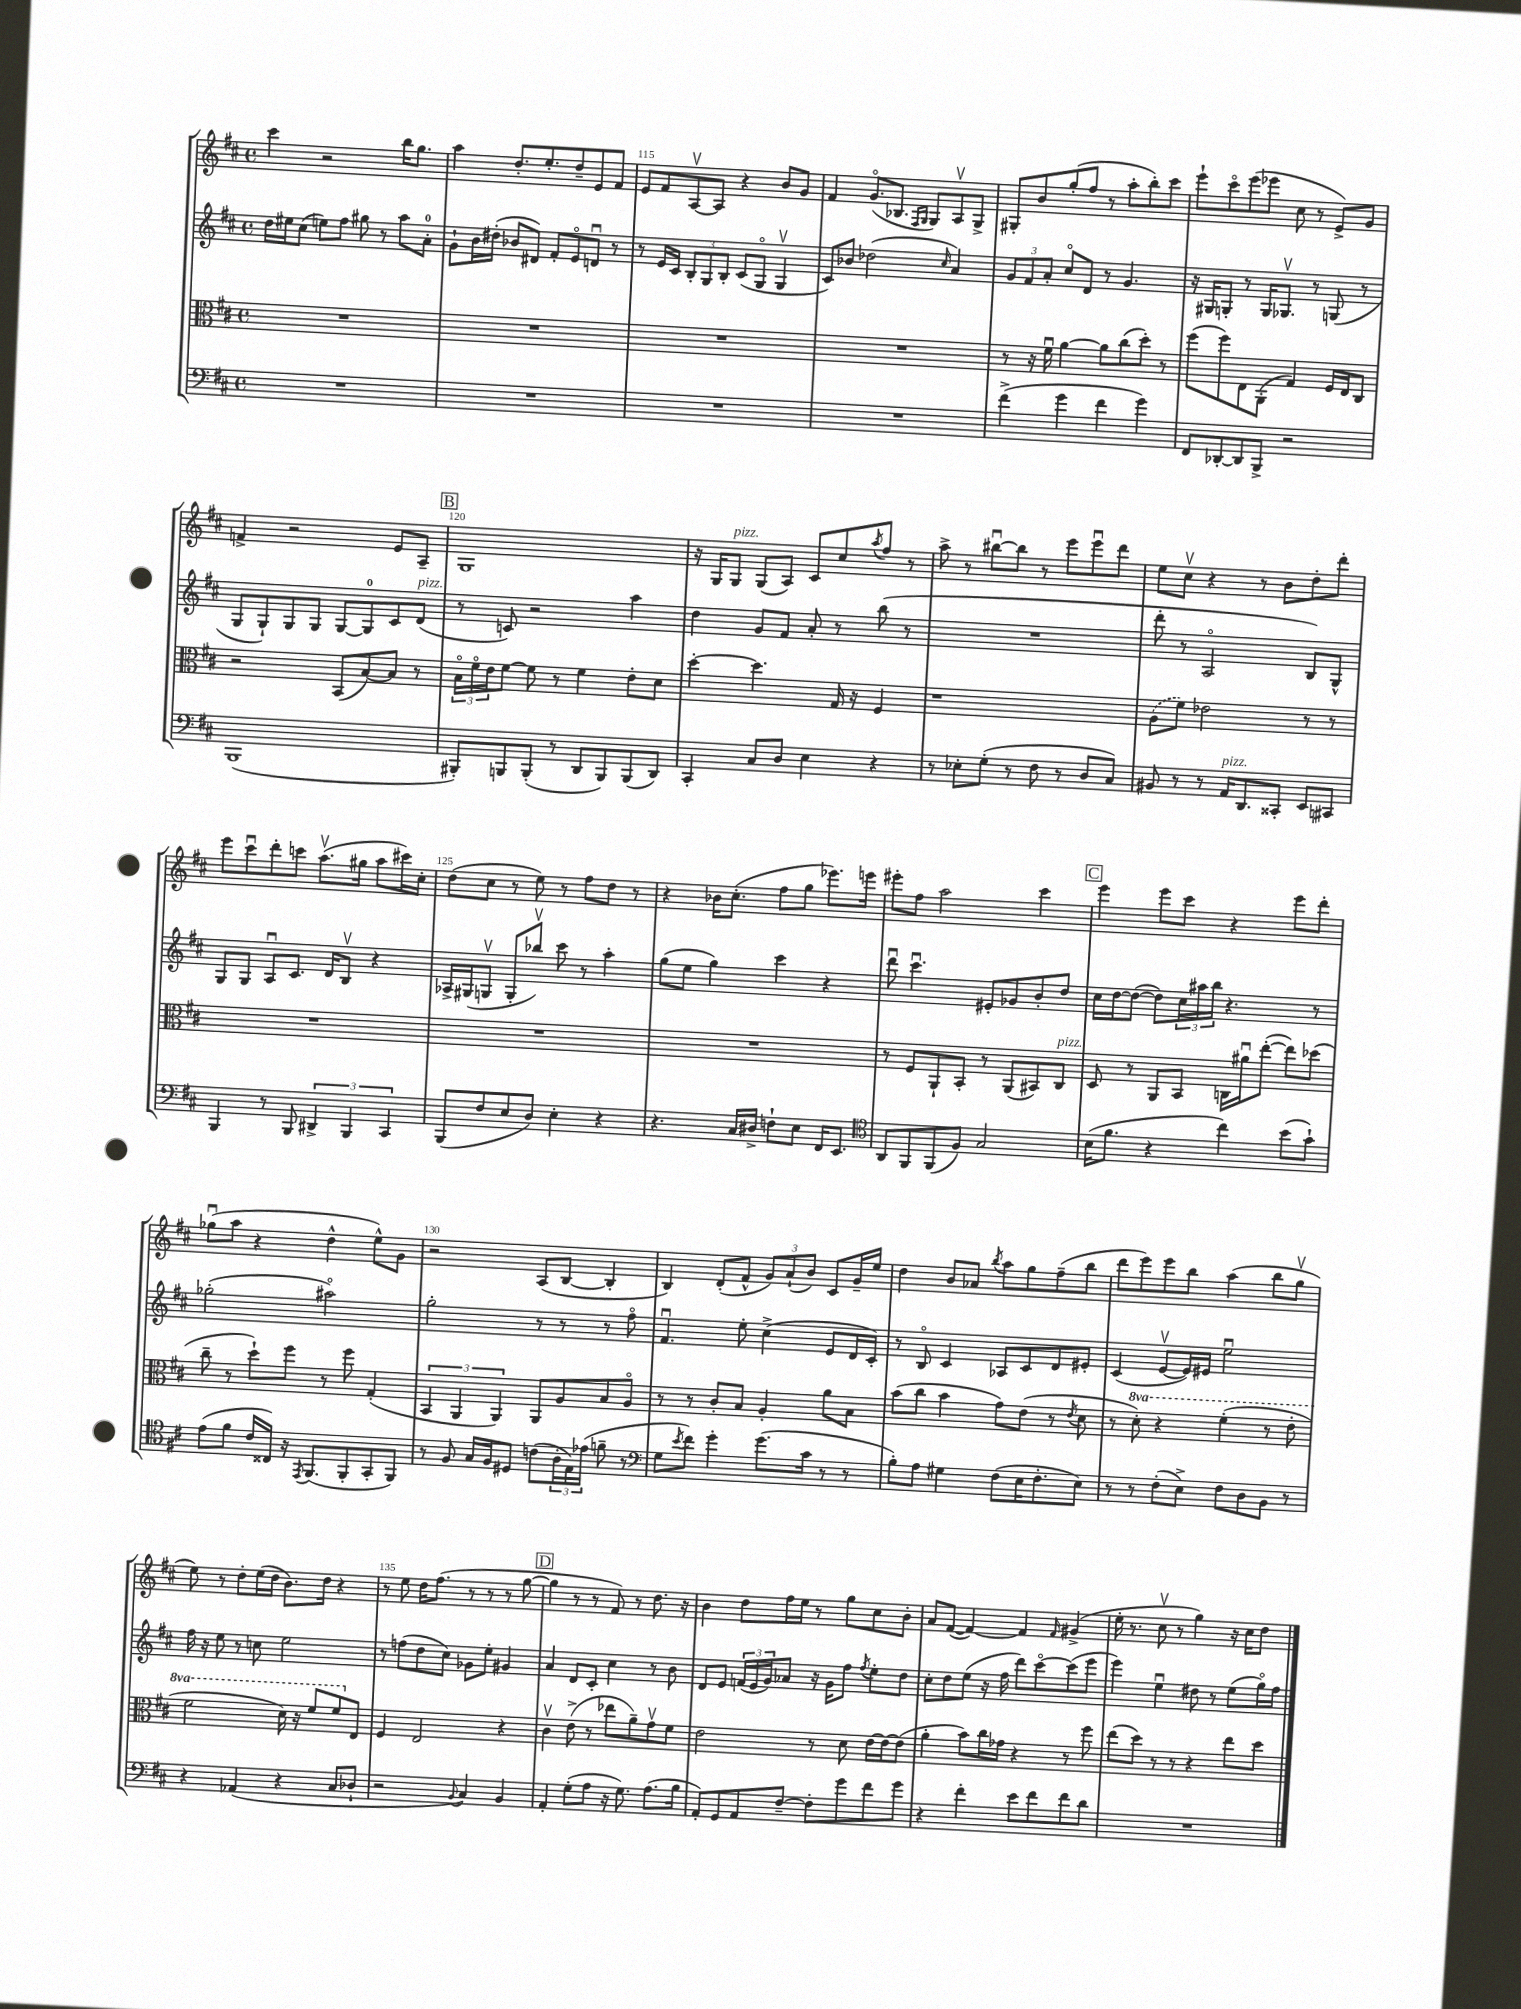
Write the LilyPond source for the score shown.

<<
\new StaffGroup <<
\new Staff = "s0" {
    \clef treble \key d \major \defaultTimeSignature \time 4/4
    cis'''4 r2 b''16 g''8. |
    a''4 d''8.-. e''8.-. d''8-- e'8 fis'8 |
    e'8 fis'8 a8~\upbow a8 r4 b'8 g'8 |
    fis'4 g'8.\flageolet( bes8. \grace { fis16 g16 } g8) a8\upbow g8-> |
    gis8-. b'8 g''8-.( fis''8 r8 a''8-. b''8-.) cis'''8 |
    e'''8-! cis'''8\flageolet e'''8( ees'''8 cis''8 r8 e'8->) g'8 |
    f'4-> r2 e'8 a8-- |
    \mark \markup { \box "B" } g1 |
    r16 g16 g8^\markup { \italic "pizz." } g8( a8) cis'8 cis''8 \acciaccatura { a''8 } fis''8 r8 |
    a''8-> r8 bis''8~\downbow bis''8 r8 e'''8 e'''8\downbow d'''8 |
    e''8 cis''8\upbow r4 r8 b'8 d''8-. d'''8-. |
    e'''8 cis'''8\downbow d'''8-. c'''8 a''8.\upbow( gis''16 a''8 cis'''16) cis''16-. |
    d''8( cis''8 r8 e''8) r8 fis''8 d''8 r8 |
    r4 bes'16 cis''8.-.( fis''8 g''8 ees'''8.) e'''16 |
    eis'''8-. fis''8 a''2 cis'''4 |
    \mark \markup { \box "C" } e'''4 e'''8 cis'''8 r4 e'''8 d'''8-. |
    ges''8\downbow( a''8 r4 d''4-^ e''8-^) g'8 |
    r2 a8( b8~ b4-. |
    b4) d'8-.( fis'8-^ \tuplet 3/2 { g'8) a'8-!( b'8) } cis'8 g'16-- e''16 |
    d''4 b'8 aes'8 \acciaccatura { b''8 } a''8 g''8 fis''8--( b''8 |
    d'''8 e'''8) e'''8 b''8 a''4( b''8 g''8\upbow |
    e''8) r8 d''8-. e''16( d''16 b'8.) d''16 r4 |
    r8 e''8 d''16 fis''8.( r8 r8 r8 g''8~ |
    \mark \markup { \box "D" } g''4 r8 r8 fis'8) r8 d''8. r16 |
    b'4 d''8 fis''16 e''16 r8 g''8 cis''8 b'8-. |
    a'8 fis'8~( fis'4~) fis'4 \grace { fis'16 } gis'4->( |
    e''16-. r8. cis''8\upbow r8 g''4) r16 cis''16 d''8 \bar "|." |
}
\new Staff = "s1" {
    \clef treble \key d \major \defaultTimeSignature \time 4/4
    d''16 eis''16 cis''8( e''8) fis''8 gis''8 r8 a''8 a'8-0-. |
    g'8-! b'16 dis''16-.( bes'8 dis'8) fis'8-. e'8\flageolet d'8\downbow r8 |
    r8 e'16 cis'16 \tuplet 3/2 { b8-. g8 b8-. } cis'8( g8\flageolet g4\upbow |
    cis'8) bes'8 des''2( \grace { cis''16 } a'4) |
    \tuplet 3/2 { g'8 fis'8 a'8-. } cis''8\flageolet d'8 r8 g'4. |
    r16 gis16 g8-. r8 g16 ges8.\upbow r8 g8( r8 |
    g8 g8-!) g8 g8 g8~ g8-0 cis'8 d'8^\markup { \italic "pizz." }( |
    \mark \markup { \box "B" } r8 c'8) r2 a''4 |
    d''4 g'8 fis'8 a'8-. r8 b''8( r8 |
    R1 |
    d'''8-. r8 a2\flageolet b8) g8-^ |
    g8 g8 a8\downbow cis'8. d'16 b8\upbow r4 |
    aes16-> gis16( g8\upbow g8-. bes''8\upbow) cis'''8 r8 a''4-. |
    g''8( e''8 g''4) cis'''4 r4 |
    d'''8\downbow cis'''4.\downbow eis'8-. ges'8 b'8-. d''8 |
    \mark \markup { \box "C" } cis''16 d''16~ d''8~( d''8) \tuplet 3/2 { cis''16 ais''16 b''16 } r4. r8 |
    ges''2-.( ais''2\flageolet) |
    g''2-. r8 r8 r8 fis''8\flageolet |
    fis'4.\downbow e''8-. cis''4->( e'8 d'16 cis'16-.) |
    r8 b8\flageolet cis'4 aes8 cis'8 d'8 eis'8-. |
    cis'4( e'8~\upbow e'16) eis'16 e''2\downbow |
    fis''16 r16 e''8 r8 c''8 e''2 |
    r8 f''8( d''8 cis''8) ges'8 e''8-. gis'4 |
    \mark \markup { \box "D" } a'4 d'8 cis'8-. cis''4 r8 b'8 |
    d'8 e'8 \tuplet 3/2 { f'16( e'16 g'16) } aes'8 r16 g'16 fis''8 \acciaccatura { fis''8 } e''8-. d''8 |
    cis''8-. d''8 e''8( r16 fis''16 d'''8) cis'''8~\flageolet cis'''8( e'''8 |
    e'''4) e''4\downbow dis''8 r8 e''8( g''16\flageolet) fis''16 \bar "|." |
}
\new Staff = "s2" {
    \clef alto \key d \major \defaultTimeSignature \time 4/4 \set Staff.ottavationMarkups = #ottavation-simple-ordinals
    R1 |
    R1 |
    R1 |
    R1 |
    r8 r16 fis'16\downbow a'4~ a'8 cis''8( d''8-.) r8 |
    fis''8( fis''8) e8 a,8-.( g4) fis16 e16 cis8 |
    r2 b,8( b8~) b8 r8 |
    \mark \markup { \box "B" } \tuplet 3/2 { b16\flageolet fis'16\flageolet e'16 } fis'8~ fis'8 r8 fis'4 e'8-. d'8 |
    d''4~-. d''4. g16 r16 fis4 |
    r1 |
    \once \slurDashed a8( fis'8) ees'2 r8 r8 |
    R1 |
    R1 |
    R1 |
    r8 fis8 a,8-! b,8-. r8 a,8( bis,8) cis8^\markup { \italic "pizz." } |
    \mark \markup { \box "C" } d8 r8 a,8 b,8 c16 ais'16\downbow e''8~-.( e''8) des''8( |
    cis''8-- r8 d''8-!) fis''8 r8 fis''8 g4-.( |
    \tuplet 3/2 { b,4 a,4 a,4) } a,8 a8 b8 a8\flageolet |
    r8 r8 cis'8-. b8 a4-. a'8 b8 |
    b'8( cis''8 b'4 g'8) e'8( r8 \acciaccatura { e'8 } d'8 |
    r8 \ottava #1 d''8-.) r4 fis''4-.( r8 e''8-. |
    fis''2 d''16) r16 fis''8 fis''8 \ottava #0 e8 |
    fis4 e2 r4 |
    \mark \markup { \box "D" } cis'4\upbow e'8->( r8 ees''8 a'8--) g'8\upbow fis'8 |
    e'2 r8 d'8 e'16~ e'16~ e'8( |
    a'4-. b'8) cis''16 ges'16 r4 r8 fis''8 |
    e''8( d''8) r8 r8 r4 e''8 d''8 \bar "|." |
}
\new Staff = "s3" {
    \clef bass \key d \major \defaultTimeSignature \time 4/4
    R1 |
    R1 |
    R1 |
    R1 |
    fis'4->( g'4 fis'4 g'4) |
    fis,8 des,8~-. des,8 b,,8-> r2 |
    b,,1( |
    \mark \markup { \box "B" } bis,,8-.) b,,8 b,,8-.( r8 d,8 b,,8) b,,8( d,8) |
    cis,4-. cis8 d8 e4 r4 |
    r8 ees8-. g8-.( r8 fis8 r8 d8 cis8) |
    bis,8 r8 r8 a,16^\markup { \italic "pizz." } d,8. cisis,8-. e,8 cis,8 |
    b,,4 r8 b,,8 \tuplet 3/2 { dis,4-> b,,4 cis,4 } |
    b,,8( fis8 e8 d8) e4-. r4 |
    r4. cis16 dis16-> f8-! e8 fis,16 e,8. |
    \clef tenor a,8 fis,8 fis,8( fis8) g2 |
    \mark \markup { \box "C" } b16( fis'8. r4 cis''4) b'8( g'8-!) |
    e'8( fis'8 cis'16 cisis16) r16 \acciaccatura { e,8 } fis,8.( fis,8-. g,8-. fis,8) |
    r8 fis8 g16 fis16 dis8 c'8( \tuplet 3/2 { a16-. e16) ees'16( } f'8-- r8 |
    \clef bass g8 \acciaccatura { e'8 } fis'8) g'4-. g'8.( cis'16 r8 r8 |
    b8-.) a8 gis4 fis8( e16 fis8.-. e8) |
    r8 r8 fis8-.( e8->) fis8 d8 b,8 r8 |
    r4 aes,4( r4 cis8 des8-! |
    r2 \appoggiatura { b,8 } cis4) b,4 |
    \mark \markup { \box "D" } a,4-. g8-.( a8 r16 g8.) a8.( b16 |
    a,8-.) g,8 a,8 fis8~-- fis8-. g'8 fis'8 g'8 |
    r4 fis'4-. e'8 fis'8 fis'8 d'8 |
    R1 \bar "|." |
}
>>
>>
\layout { \context { \Score currentBarNumber = #113 \override BarNumber.break-visibility = ##(#f #t #t) barNumberVisibility = #(every-nth-bar-number-visible 5) } }
